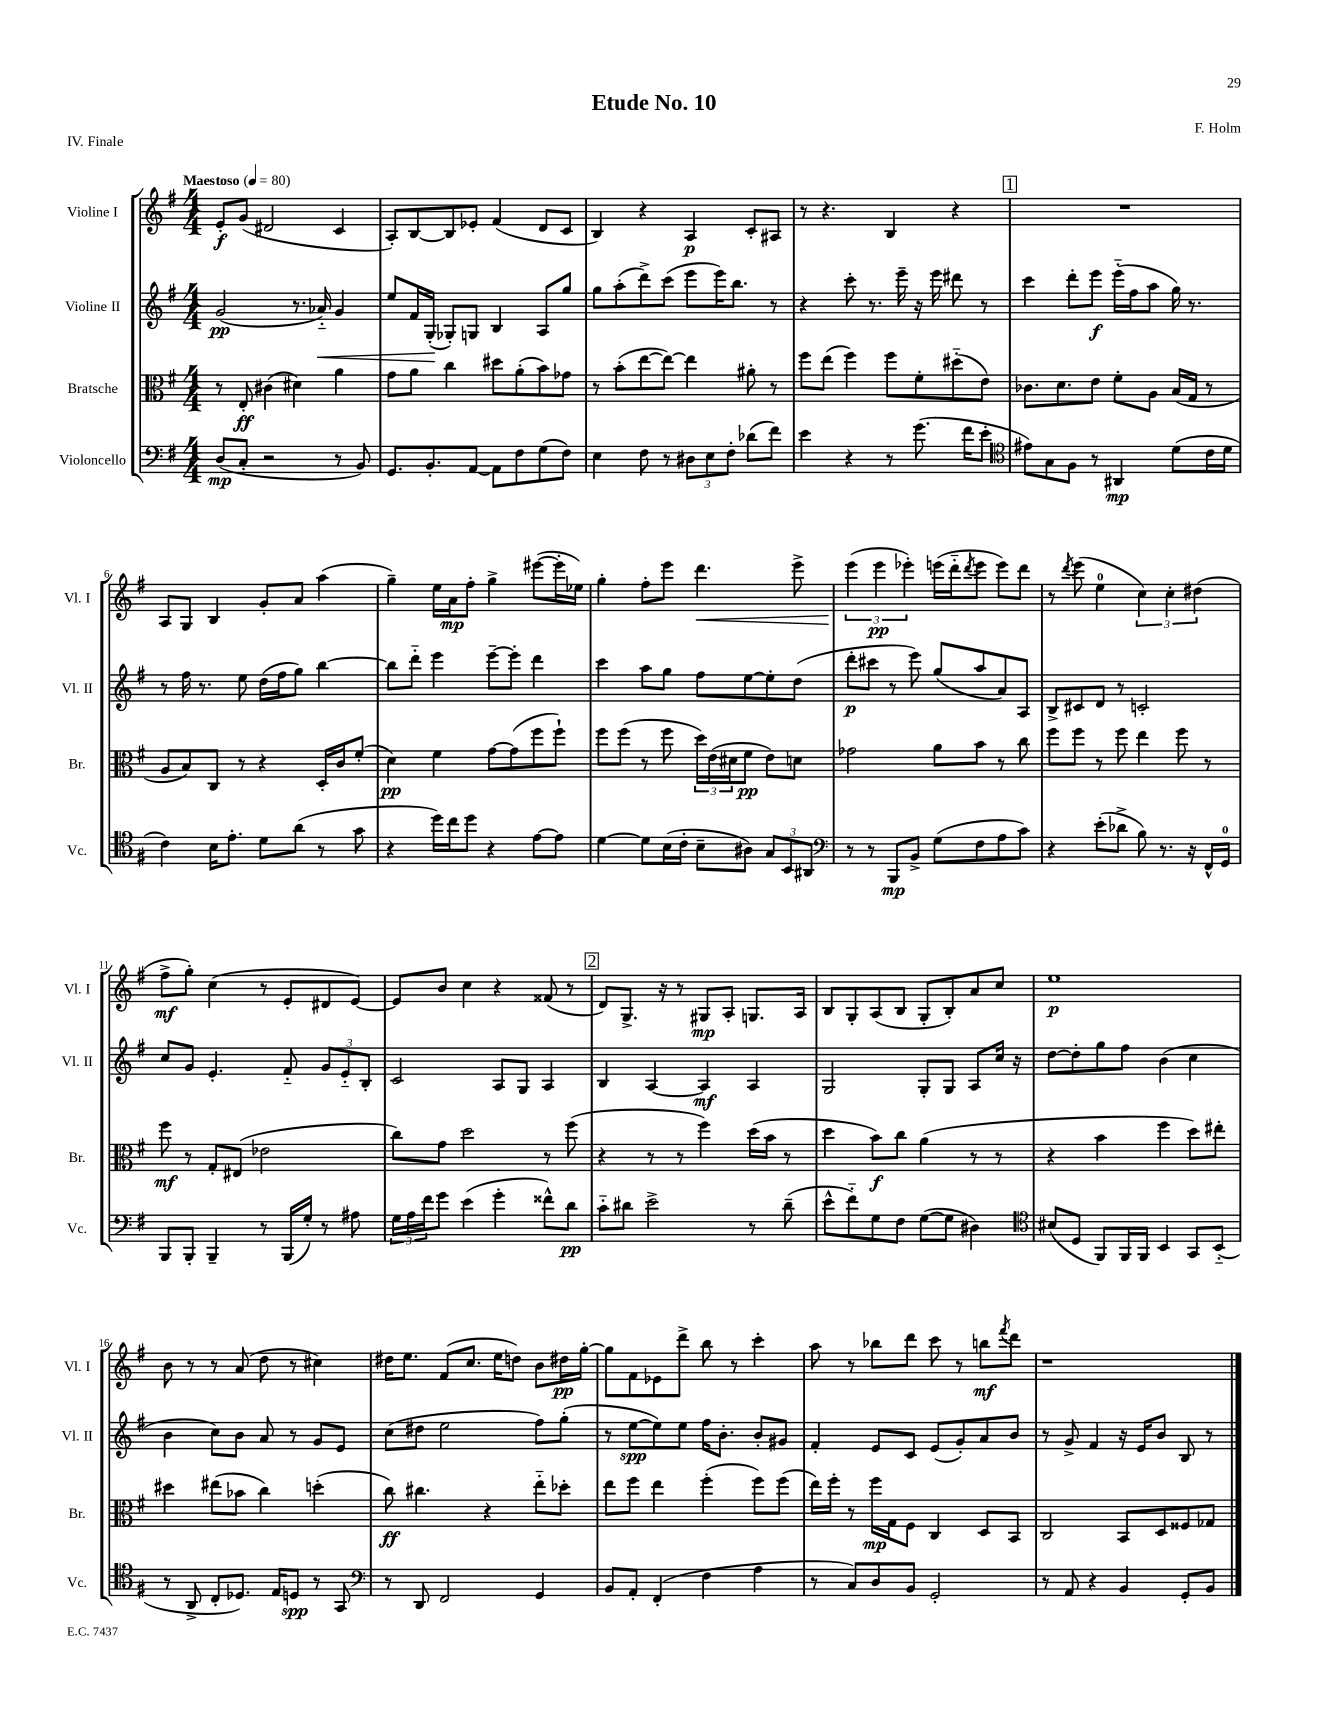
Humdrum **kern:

**kern	**kern	**kern	**kern
*staff4	*staff3	*staff2	*staff1
*clefF4	*clefC3	*clefG2	*clefG2
*k[f#]	*k[f#]	*k[f#]	*k[f#]
*M4/4	*M4/4	*M4/4	*M4/4
*MM80	*MM80	*MM80	*MM80
(8D	8r	(2g	8e'
8C'	8E'	.	(8g
2r	(4c#	.	2d#
.	4d#)	8.r	.
.	.	16a-'~)	.
8r	4a	4g	4c
8BB)	.	.	.
=	=	=	=
8.GG	8g	8ee	8A')
.	8a	16f#	[8B
8.BB'	.	(16G'	.
.	4cc	8G-')	8B]
[8AA	.	8G	8e-'
8AA]	8dd#	4B	(4f#
8F#	(8a'	.	.
(8G	8b)	8A	8d
8F#)	8g-	8gg	8c
=	=	=	=
4E	8r	8gg	4B)
.	(8b'	(8aa'	.
8F#	[8ee	8ddd^)	4r
8r	8ee_)	(8ccc	.
12D#	4ee]	8eee	4A
12E	.	.	.
.	.	16eee)	.
12F#'	.	.	.
.	.	8.bb	.
(8d-	8a#'	.	8c'
8f#)	8r	8r	8A#
=	=	=	=
4e	8ff#	4r	8r
.	(8ee	.	4.r
4r	4ff#)	8ccc'	.
.	.	8.r	.
8r	8ff#	.	4B
.	.	16eee~	.
(8.g	8f#'	16r	.
.	.	16eee	.
.	(8dd#'~	8ddd#	4r
16f#	.	.	.
8e'	8e)	8r	.
=	=	=	=
*clefC4	*	*	*
8e#)	8.c-	4ccc	1r
8G	.	.	.
.	8.d	.	.
8F#	.	8ddd'	.
8r	8e	8eee	.
4AA#	8f#'	(16eee'~	.
.	.	16ff#	.
.	8A	8aa	.
(8d	(16B	16gg)	.
.	16G	8.r	.
16c	8r	.	.
16d	.	.	.
=	=	=	=
4c)	8A	8r	8A
.	8B)	16ff#	8G
.	.	8.r	.
16B	8C	.	4B
8.e'	.	.	.
.	8r	8ee	.
8d	4r	(16dd	8g'
.	.	16ff#	.
(8a	.	8gg)	8a
8r	16D'	[4bb	(4aa
.	16c	.	.
8g	(8f#'	.	.
=	=	=	=
4r	4d)	8bb]	4gg~)
.	.	8ddd'~	.
16dd)	4f#	4eee	16ee
16cc	.	.	16a
8dd	.	.	8ff#'
4r	[8g	[8eee~	4gg^
.	(8g]	8eee']	.
[8e	8ff#	4ddd	([8eee#
8e]	8ff#`)	.	16eee#']
.	.	.	16ee-)
=	=	=	=
[4d	8ff#	4ccc	4gg'
.	(8ff#	.	.
8d]	8r	8aa	8ff#'
(16B	8ff#	8gg	8eee
16c'	.	.	.
8B~	24dd)	8ff#	4.ddd
.	(24e	.	.
.	24d#	.	.
8A#)	8f#	[8ee	.
12G	8e)	8ee']	.
12BB	.	.	.
.	8d	(8dd	8eee^
12AA#	.	.	.
=	=	=	=
*clefF4	*	*	*
8r	2g-	8ddd'	(6eee
8r	.	8ccc#	.
.	.	.	6eee
8BBB	.	8r	.
.	.	.	6eee-')
8BB^	.	8eee)	.
(8G	8a	(8gg	(16eee
.	.	.	16ddd'~
.	.	.	8qddd
8F#	8b	8aa	8eee
8A	8r	8a)	8eee)
8c)	8cc	8A	8ddd
=	=	=	=
4r	8ff#	8B^	8r
.	.	.	8qddd
.	8ff#	8c#	(8eee
(8e'	8r	8d	4ee
8d-^	8ff#	8r	.
8B)	4ee	2c'	6cc)
8.r	.	.	.
.	.	.	6cc'
.	8ff#	.	.
16r	.	.	.
.	.	.	(6dd#
16FF#^^	8r	.	.
16GG	.	.	.
=	=	=	=
8BBB	8ff#	8cc	8ff#^
8BBB'	8r	8g	8gg')
4BBB~	8G'	4.e'	(4cc
.	(8E#	.	.
8r	2e-	.	8r
(16BBB	.	8f#'~	8e'
16G')	.	.	.
8r	.	12g	8d#
.	.	12e'~	.
8A#	.	.	[8e)
.	.	12B'	.
=	=	=	=
24G	8cc)	2c	8e]
24A	.	.	.
24f#	.	.	.
8g	8g	.	8b
(4e	2dd	.	4cc
4g'	.	8A	4r
.	.	8G	.
8f##^^)	8r	4A	(8f##
8d	(8ff#	.	8r
=	=	=	=
8c'~	4r	4B	8d)
8d#	.	.	8.G^
2e^	8r	[4A	.
.	.	.	16r
.	8r	.	8r
.	4ff#)	4A]	8G#
.	.	.	8A'
8r	(16dd	4A	8.G
.	16b	.	.
(8d#~	8r	.	.
.	.	.	16A
=	=	=	=
8e^^	4dd	2G	8B
8f#'~)	.	.	8G'
8G	8b)	.	(8A
8F#	8cc	.	8B
([8G	(4a	8G'	8G'
8G]	.	8G	8B')
4D#)	8r	8A	8a
.	8r	16cc	8cc
.	.	16r	.
=	=	=	=
*clefC4	*	*	*
(8B#	4r	[8dd	1ee
8D	.	8dd']	.
8FF#)	4b	8gg	.
16FF#	.	8ff#	.
16FF#	.	.	.
4BB	4ff#	(4b	.
8GG	8dd)	4cc	.
(8BB'~	8ee#'	.	.
=	=	=	=
8r	4dd#	4b	8b
8AA^	.	.	8r
8C'	(8ee#	8cc)	8r
8.D-)	8b-	8b	(8a
.	4cc)	8a	8dd
16E	.	.	.
8D	.	8r	8r
8r	(4dd'	8g	4cc#)
8GG	.	8e	.
=	=	=	=
*clefF4	*	*	*
8r	8cc)	(8cc	16dd#
.	.	.	8.ee
8DD	4.cc#	8dd#	.
2FF#	.	2ee	(8f#
.	.	.	8.cc
.	4r	.	.
.	.	.	16ee
.	.	.	8dd)
4GG	8ee'~	8ff#)	8b
.	8dd-'	(8gg'	16dd#
.	.	.	[16gg'
=	=	=	=
8BB	8ee	8r	8gg]
8AA'	8ff#	[8ee	8f#
(4FF#'	4ee	8ee])	8e-
.	.	8ee	8ddd^
4F#	(4ff#'	16ff#	8bb
.	.	8.b'	.
.	.	.	8r
4A	8ff#)	8b'	4ccc'
.	(8ff#	8g#	.
=	=	=	=
8r	16ee)	4f#'	8aa
.	16ff#'	.	.
8C)	8r	.	8r
8D	16ff#	8e	8bb-
.	16G	.	.
8BB	8F#	8c	8ddd
2GG'	4C	(8e	8ccc
.	.	8g')	8r
.	8D	8a	8bb
.	.	.	8qfff#
.	8BB	8b	8ddd
=	=	=	=
8r	2C	8r	1r
8AA	.	8g^	.
4r	.	4f#	.
4BB	8BB	16r	.
.	.	16e	.
.	8D	8b	.
8GG'	8F##	8B	.
8BB	8G-	8r	.
==	==	==	==
*-	*-	*-	*-
